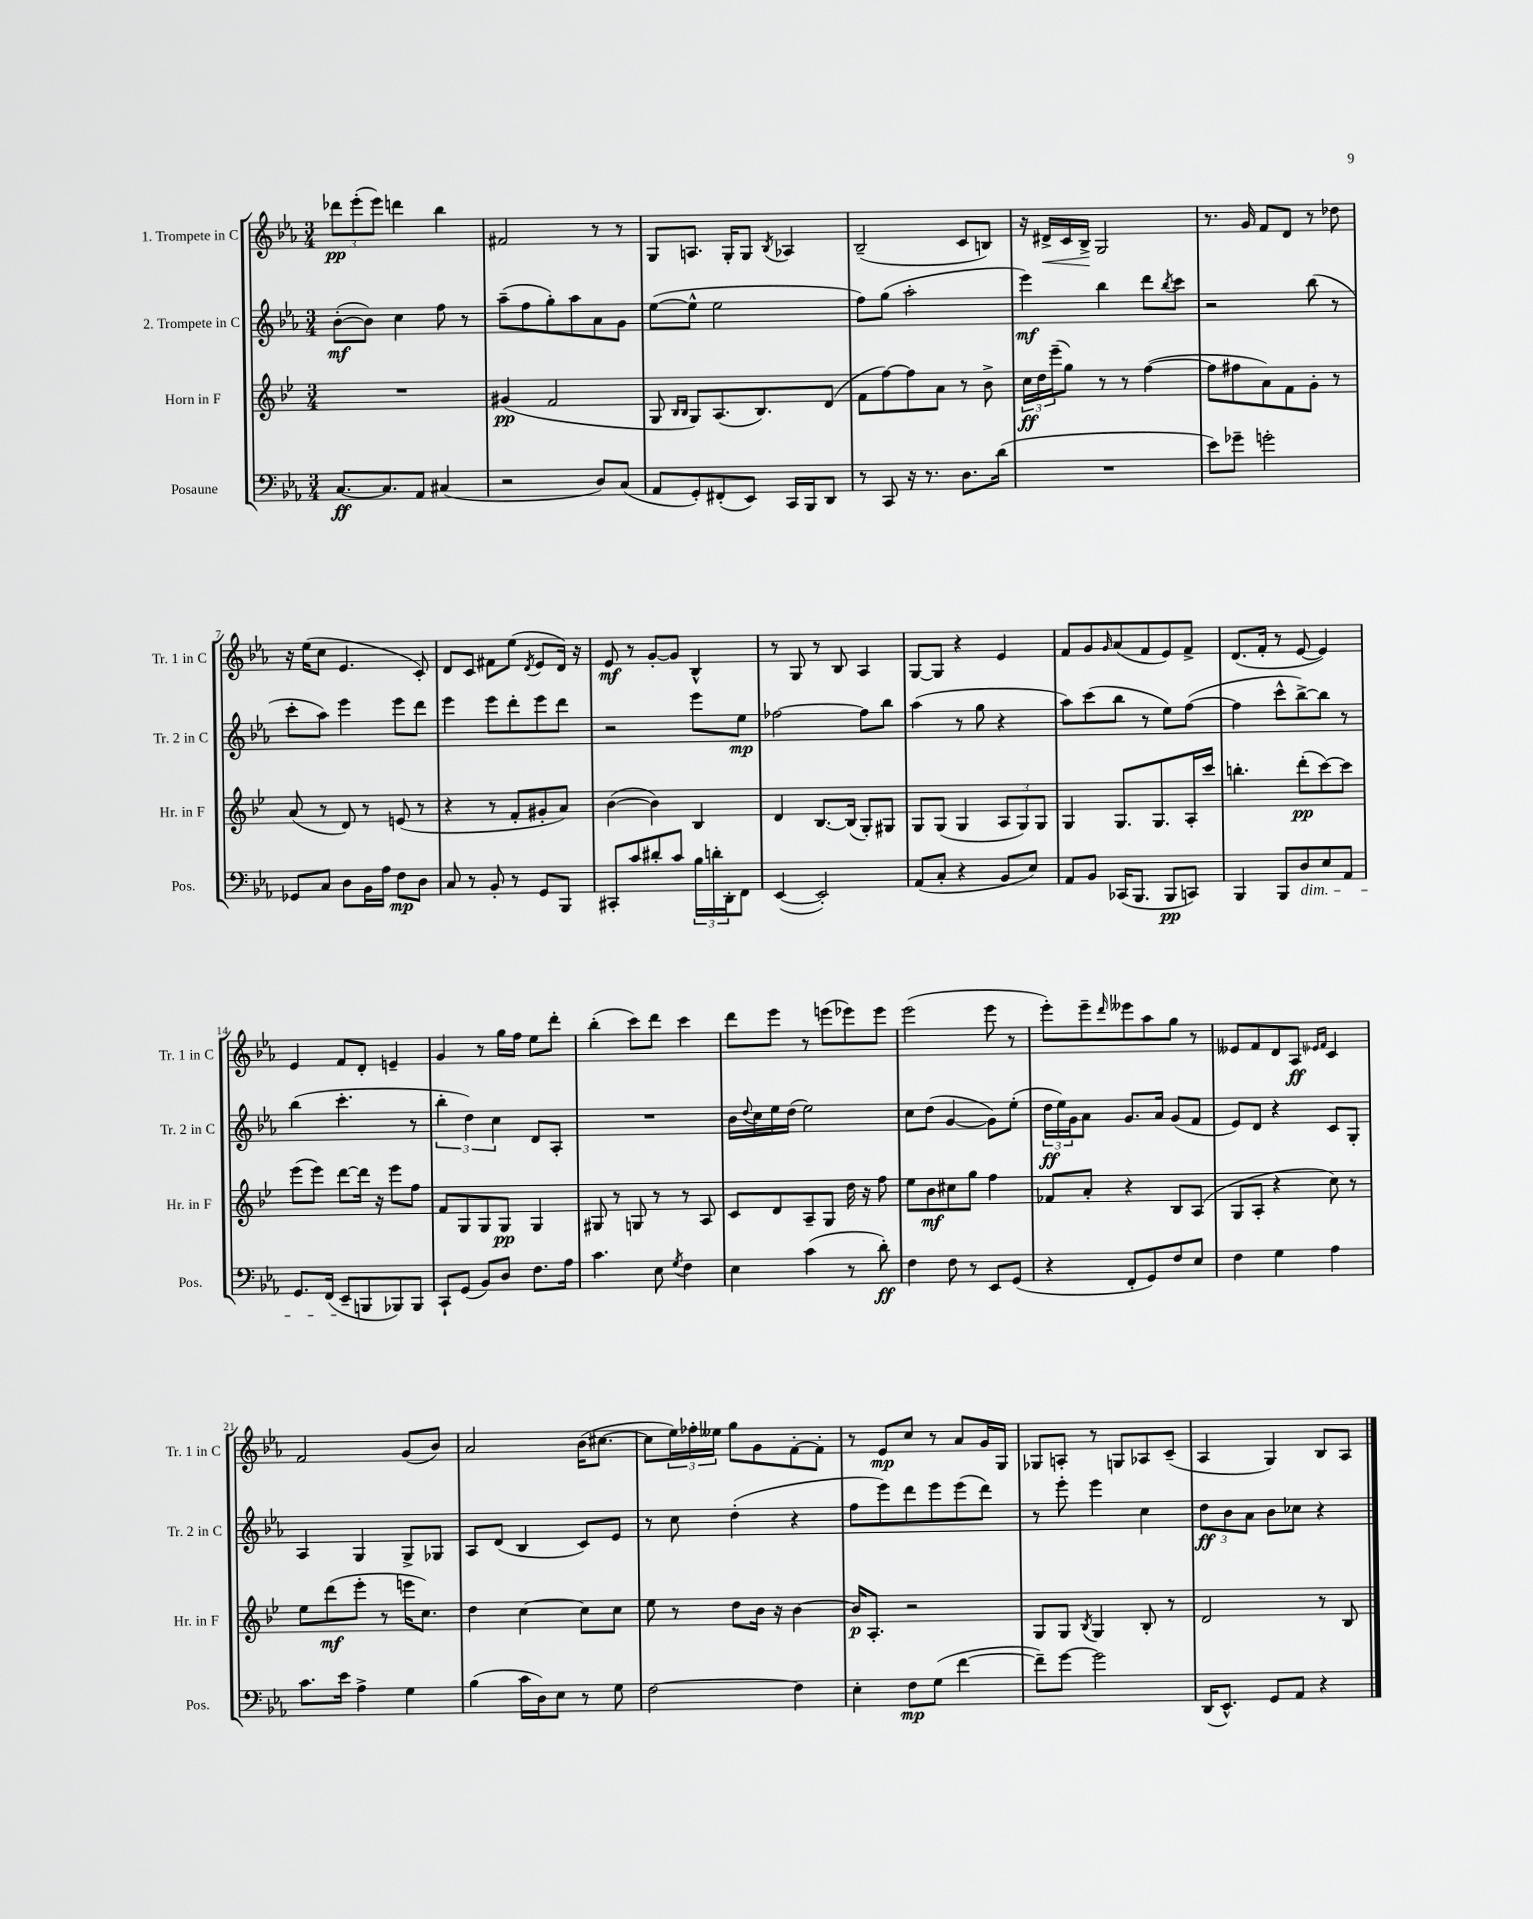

**kern	**kern	**kern	**kern
*staff4	*staff3	*staff2	*staff1
*clefF4	*clefG2	*clefG2	*clefG2
*k[b-e-a-]	*k[b-e-]	*k[b-e-a-]	*k[b-e-a-]
*M3/4	*M3/4	*M3/4	*M3/4
[8.C	2.r	([8b-'	12ddd-
.	.	.	(12eee-'
.	.	8b-])	.
.	.	.	12eee-)
8.C]	.	.	.
.	.	4cc	4ddd
8AA-	.	.	.
(4C#	.	8ff	4bb-
.	.	8r	.
=	=	=	=
2r	(4g#	(8aa-~	2f#
.	.	8ff	.
.	2f	8gg')	.
.	.	8aa-	.
8D)	.	8a-	8r
(8C	.	8g	8r
=	=	=	=
8AA-	8G	([8ee-	8G
.	16qqB-	.	.
.	16qqB-	.	.
8GG')	8G)	8ee-^^]	8.A
(8FF#'	(8.A	2ee-	.
.	.	.	16G'
8EE-)	.	.	8G
.	8.B-)	.	.
.	.	.	8qB-
16CC	.	.	4A-
16BBB-	.	.	.
8DD	(8d	.	.
=	=	=	=
8r	8f	8ff)	(2B-~
8CC	[8ff)	(8gg	.
16r	8ff]	2aa-'	.
8.r	.	.	.
.	8a	.	.
8.D	8r	.	8c
.	8b-^	.	8B)
(16d	.	.	.
=	=	=	=
2.r	24cc	4eee-)	16r
.	24dd	.	.
.	.	.	16d#^
.	(24eee-~	.	.
.	8gg)	.	16c
.	.	.	16B-^
.	8r	4bb-	2G
.	8r	.	.
.	([4ff	8ddd	.
.	.	8qbb-	.
.	.	8ccc	.
=	=	=	=
8e-)	8ff]	2r	8.r
8g-~	8ff#	.	.
.	.	.	16g
2g'	8a)	.	8f
.	8f	.	8d
.	8g'	(8bb-	8r
.	8r	8r	8dd-
=	=	=	=
8GG-	(8a	8ccc'	16r
.	.	.	(16ee-
8C	8r	8aa-)	8cc
8D	8d)	4eee-	4.e-
16BB-	8r	.	.
16A-	.	.	.
8F	(8e	8eee-	.
8D	8r	8ddd	8c')
=	=	=	=
8C	4r	4eee-	8d
8r	.	.	8c
8BB-'	8r	8eee-	8f#
8r	8f'	8ddd'	(8ee-
.	.	.	8qd
8GG	8g#'	8eee-	8e-
8BBB-	8a)	8ddd	16d)
.	.	.	16r
=	=	=	=
8CC#'	([4b-	2r	8e-
8c	.	.	8r
8d#'	4b-])	.	[8g'
8c	.	.	8g]
24B-	4B-	8eee-	4B-^^
24d'	.	.	.
24DD'	.	.	.
8FF	.	8ee-	.
=	=	=	=
([4EE-	4d	[2ff-	8r
.	.	.	8G
2EE-'])	[8.B-	.	8r
.	.	.	8B-
.	(16B-]	.	.
.	8G')	8ff-]	4A-
.	8G#	8bb-	.
=	=	=	=
(8AA-	8G	(4aa-	[8G
8C'	(8G	.	8G]
4r	4G	8r	4r
.	.	8gg	.
8BB-	12A	4r	4e-
.	12G)	.	.
8E-)	.	.	.
.	12G	.	.
=	=	=	=
8AA-	4G	8aa-)	8f
8BB-	.	(8ccc	8g
.	.	.	16qqg
(16CC-	8.G	8bb-	(8a-
8.BBB-	.	.	.
.	.	8r	8f
.	8.G	.	.
8BBB-	.	8ee-)	8e-)
8CC)	16A'	([8ff	8f^
.	16ccc	.	.
=	=	=	=
4BBB-	4.bb'	4ff]	(8.d
.	.	.	16f'
8BBB-	.	8ccc^^	8r
8D	(8ddd'	[8bb-^)	[8e-
8E-	[8ccc)	8bb-]	4e-])
8AA-	8ccc]	8r	.
=	=	=	=
8.GG	(8eee-	(4bb-	4e-
.	8eee-)	.	.
(16FF	.	.	.
8EE-~	[8ddd	4.ccc'	8f
8BBB	16ddd]	.	8d'
.	16r	.	.
8BBB-)	8eee-	.	4e~
8BBB-	8ff	8r	.
=	=	=	=
8CC`	8f	6bb-'	4g
(8GG	8G	.	.
.	.	6dd)	.
8BB-)	8G	.	8r
.	.	6cc	.
8D	8G	.	16gg
.	.	.	16ff
8.F	4G	8d	8ee-
.	.	8A-'	8ddd'
16A-	.	.	.
=	=	=	=
4.c	8G#	2.r	(4bb-'
.	8r	.	.
.	8G	.	8ccc)
8E-	8r	.	8ddd
8qG	.	.	.
4F	8r	.	4ccc
.	8A	.	.
=	=	=	=
4E-	8c	16b-	8ddd
.	.	8qqdd	.
.	.	16cc	.
.	8d	16ee-	8eee-
.	.	(16dd	.
(4c	8A~	2ee-)	8r
.	8G	.	(8eee
8r	16dd	.	8eee-)
.	16r	.	.
8d')	8ff	.	8eee-
=	=	=	=
4F	8ee-	8cc	(2eee-
.	8b-	(8dd	.
8F	8cc#	[4g	.
8r	8gg	.	.
8EE-	4ff	8g])	8eee-
(8GG	.	(8ee-'	8r
=	=	=	=
4r	8f-	24dd	8eee-')
.	.	24ee-)	.
.	.	24g	.
.	8a'	8a-	8eee-~
.	.	.	16qqddd
8FF'	4r	8.g	8eee--
8GG)	.	.	8aa-
.	.	16a-	.
8F	8B-	(8g	8gg
8E-	(8A	8f	8r
=	=	=	=
4F	8G	8e-)	8e--
.	8A'	8d	8f
4G	4r	4r	8d
.	.	.	8A-
.	.	.	16qqe-
.	.	.	16qqf
4A-	8cc)	8c	4c
.	8r	8G'	.
=	=	=	=
8.c	8ee-	4A-	2f
.	(8ddd	.	.
16e-	.	.	.
4A-^	8eee-'	4G	.
.	8r	.	.
4G	16eee	8G^	(8g
.	8.cc)	.	.
.	.	8G-	8b-)
=	=	=	=
(4B-	4dd	8A-	2a-
.	.	(8d	.
16c	[4cc	4B-	.
16D)	.	.	.
8E-	.	.	.
8r	8cc]	8c)	(16b-
.	.	.	[8.cc#
8G	8cc	8e-	.
=	=	=	=
[2F	8ee-	8r	8cc#]
.	8r	8cc	24ee-)
.	.	.	24ff-'
.	.	.	24ee--
.	8dd	(4dd'	8gg
.	16b-	.	8g
.	16r	.	.
4F]	[4b-	4r	[8f'
.	.	.	8f']
=	=	=	=
4E-'	16b-]	8ff	8r
.	8.A'	.	.
.	.	8eee-)	8e-
8F	2r	8ddd	8cc
(8G	.	8eee-	8r
[4f	.	(8eee-	8a-
.	.	8ddd)	16g
.	.	.	16G
=	=	=	=
8f~])	8G	8r	8G-
[8g	8G	8eee-'	8A'
.	8qB-	.	.
2g]	4G	4eee-	8r
.	.	.	8G
.	8B-'	4cc	8A-
.	8r	.	(8c~
=	=	=	=
(16DD	2d	12dd	4A-
8.EE-^^)	.	.	.
.	.	12b-	.
.	.	12a-	.
8GG	.	8b-	4G)
8AA-	.	8cc-	.
4r	8r	4r	8B-
.	8B-	.	8A-
==	==	==	==
*-	*-	*-	*-
